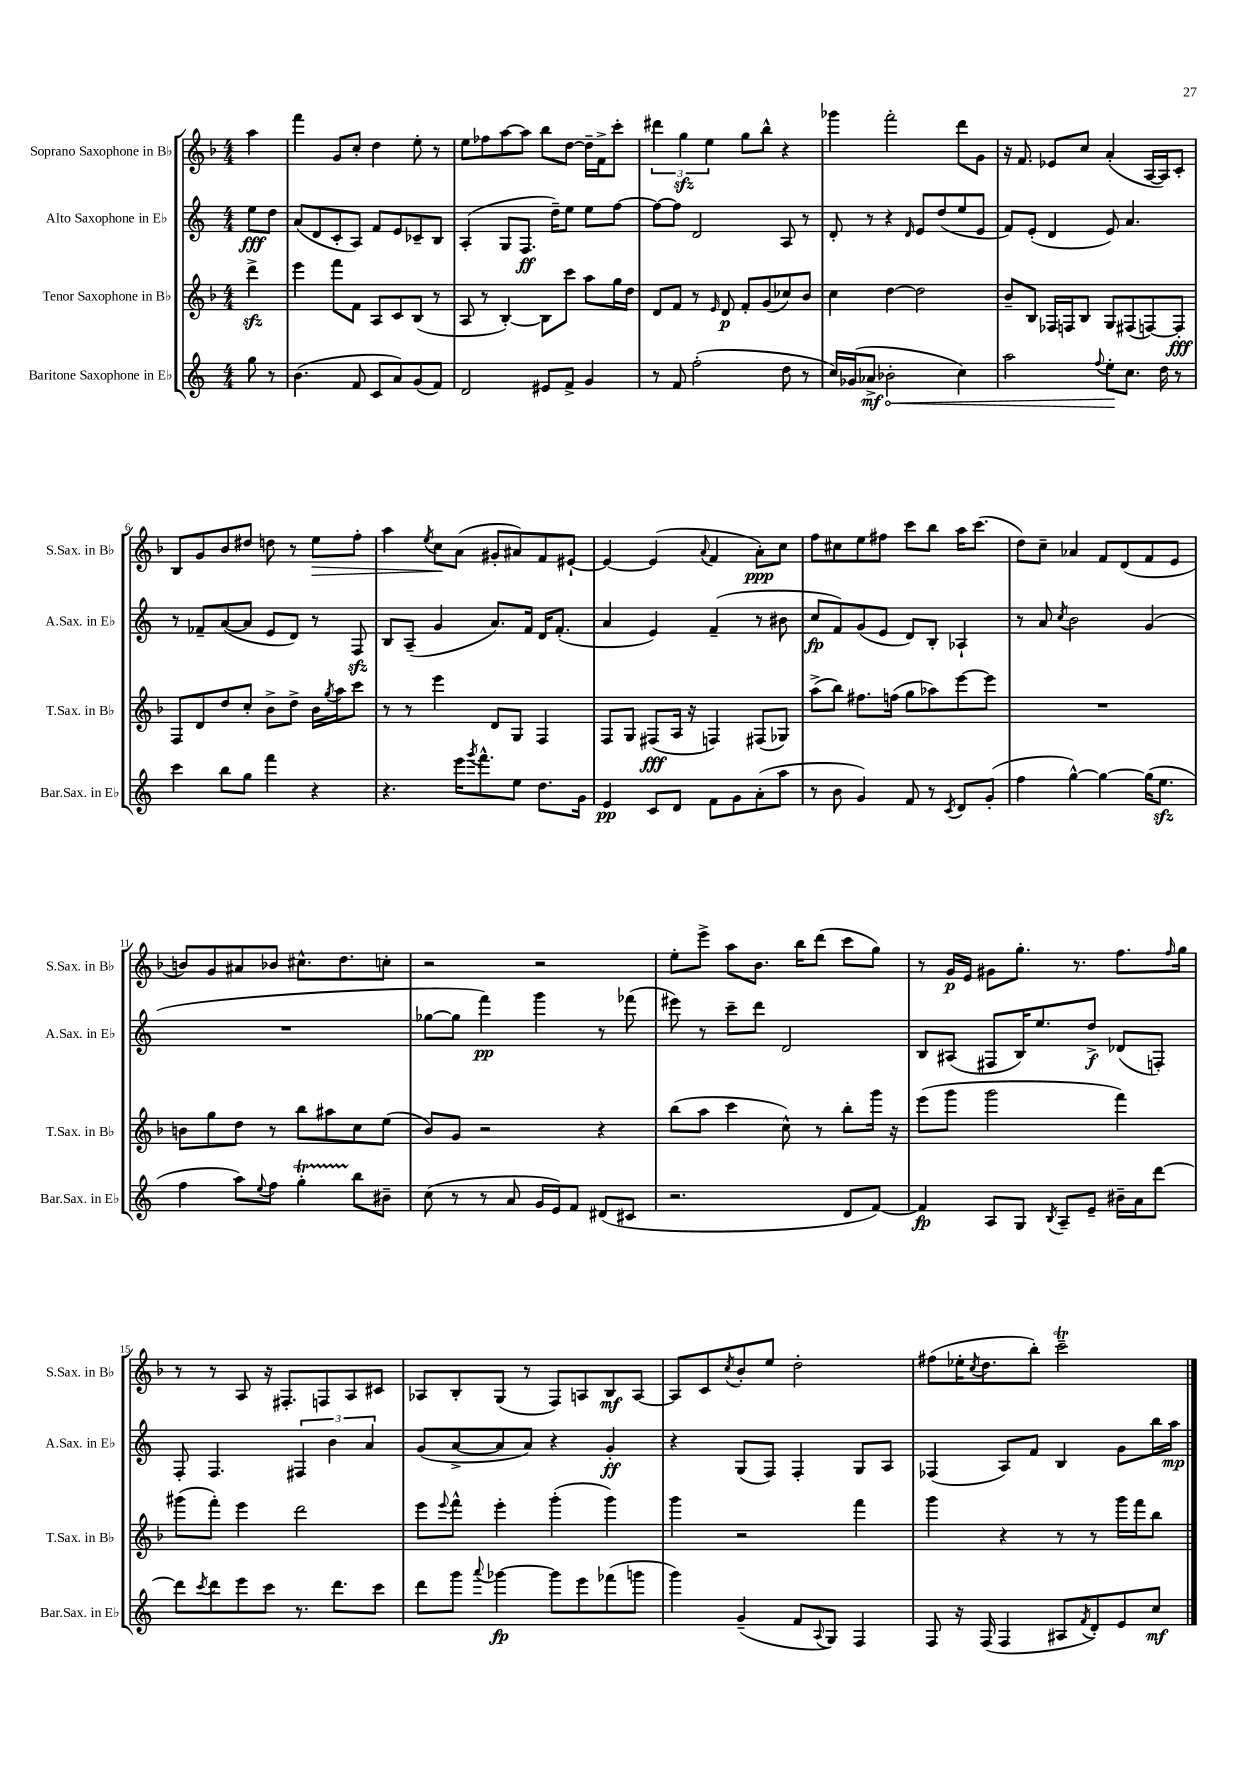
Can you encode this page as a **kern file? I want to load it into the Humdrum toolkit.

**kern	**kern	**kern	**kern
*staff4	*staff3	*staff2	*staff1
*clefG2	*clefG2	*clefG2	*clefG2
*k[]	*k[b-]	*k[]	*k[b-]
*M4/4	*M4/4	*M4/4	*M4/4
8gg	4ddd^	8ee	4aa
8r	.	8dd	.
=	=	=	=
(4.b	4eee	(8a	4fff
.	.	8d	.
.	8fff	8c'	8g
8f	8f	8A)	8cc'
8c	8A	8f	4dd
8a)	8c	8e	.
(8g	(8B-	8c-~	8ee'
8f)	8r	8B	8r
=	=	=	=
2d	8A	(4A'	8ee
.	8r	.	8ff-
.	[4B-')	8G	[8aa
.	.	8.F	8aa]
8e#	8B-]	.	8bb-
.	.	16dd~)	.
8f^	8ccc	8ee	[8dd
4g	8aa	8ee	16dd~]
.	.	.	16f^
.	16gg	[8ff	8ccc'
.	16dd	.	.
=	=	=	=
8r	8d	8ff_	6ddd#
8f	8f	8ff]	.
.	.	.	6gg
(2ff'	8r	2d	.
.	.	.	6ee
.	16qqe	.	.
.	8d	.	.
.	8f'	.	8gg
.	(8g	.	8bb-^^
8dd	8cc-)	8A	4r
8r	8b-	8r	.
=	=	=	=
16cc)	4cc	8d'	4ggg-
(16g-	.	.	.
8a-^	.	8r	.
2b-'	[4dd	4r	2fff'
.	.	16qqd	.
.	2dd]	8e	.
.	.	(8dd	.
4cc)	.	8ee	8ddd
.	.	8e	8g
=	=	=	=
2aa	8b-~	8f)	16r
.	.	.	8.f
.	8B-	(8e'	.
.	16F-	4d	8e-
.	16F	.	.
.	8B-	.	8cc
8qqff	.	.	.
8ee'	8G	8e)	(4a'
8.cc	(8F#	4.a	.
.	[8F)	.	[16A
16dd	.	.	16A])
8r	8F']	.	8c'
=	=	=	=
4ccc	8F	8r	8B-
.	8d	8f-~	8g
8bb	8dd	([8a	8b-
8gg	8cc'	8a]	8dd#
4fff	8b-^	8e	8dd
.	8dd^	8d)	8r
4r	16b-	8r	8ee
.	8qgg	.	.
.	16aa	.	.
.	8ccc	8F	8ff'
=	=	=	=
4.r	8r	8B	4aa
.	8r	(8A~	.
.	.	.	8qee
.	4eee	4g	8cc
16eee	.	.	(8a
8qggg	.	.	.
8.fff^^	.	.	.
.	8d	8.a)	8g#'
8ee	8G	.	8a#)
.	.	16f	.
8.dd	4F	16d	8f
.	.	(8.f'	.
.	.	.	[8e#`
16g	.	.	.
=	=	=	=
4e	8F	4a	4e#_
.	8G	.	.
8c	(8F#	4e)	(4e#]
8d	16A	.	.
.	16r	.	.
.	.	.	8qqa
8f	4F)	(4f~	4f
8g	.	.	.
(8a'	(8F#	8r	8a')
8aa	8G-)	8b#	8cc
=	=	=	=
8r	(8aa^	8cc	8ff
8b	8bb-)	8f)	8cc#
4g)	8.ff#	(8g	8ee
.	.	8e	8ff#
.	(16ff	.	.
8f	8gg	8d)	8ccc
8r	8aa-)	8B'	8bb-
8qc	.	.	.
8d	[8eee	4A-`	16aa
.	.	.	(8.ccc
(8g'	8eee]	.	.
=	=	=	=
4ff	1r	8r	8dd)
.	.	8a	8cc~
.	.	8qcc	.
[4gg^^)	.	2b	4a-
4gg_	.	.	8f
.	.	.	(8d
(16gg]	.	(4g	8f
8.ee	.	.	.
.	.	.	8e
=	=	=	=
4ff	8b	1r	8b)
.	8gg	.	8g
8aa)	8dd	.	8a#
8qqee	.	.	.
8ff	8r	.	8b-
4gg'	8bb-	.	8.cc#^^
.	8aa#	.	.
.	.	.	8.dd
8bb	8cc	.	.
8b#~	(8ee	.	8cc'
=	=	=	=
(8cc	8b-)	[8gg-	2r
8r	8g	8gg-]	.
8r	2r	4fff)	.
8a	.	.	.
16g	.	4ggg	2r
16e)	.	.	.
8f	.	.	.
(8d#	4r	8r	.
8c#	.	(8fff-	.
=	=	=	=
2.r	(8bb-	8eee#)	8ee'
.	8aa	8r	8eee^
.	4ccc	8ccc~	8aa
.	.	8ddd	8.b-
.	8cc^^)	2d	.
.	.	.	16bb-
.	8r	.	(8ddd
8d	8bb-'	.	8ccc
[8f)	16ggg	.	8gg)
.	16r	.	.
=	=	=	=
4f]	(8eee	8B	8r
.	8ggg	(8A#	16g
.	.	.	16e
8A	2ggg	8F#	8g#
8G	.	16B)	8.gg'
.	.	8.ee	.
8qB	.	.	.
8A~	.	.	.
.	.	.	8.r
8e~	.	8dd^	.
16b#~	4fff)	(8d-	8.ff
16a	.	.	.
[8ddd	.	8F')	.
.	.	.	16qqff
.	.	.	16gg
=	=	=	=
8ddd]	(8ggg#	8F'	8r
8qccc	.	.	.
8ddd	8fff')	4.F	8r
8eee	4eee	.	8A
8ccc	.	.	16r
.	.	.	8.F#'
8.r	2ddd	6F#	.
.	.	.	8F
.	.	6b	.
8.ddd	.	.	.
.	.	.	8A
.	.	6a	.
8ccc	.	.	8c#
=	=	=	=
8ddd	8eee	(8g	8A-
.	8qqeee	.	.
8ggg	8fff^^	[8a^	8B-'
8qqaaa	.	.	.
[4ggg-	4eee'	8a]	(8G
.	.	8a)	8r
8ggg-]	(4ggg'	4r	8F)
8eee	.	.	8A
(8fff-	4ggg)	4g'	8B-
8ggg	.	.	[8A
=	=	=	=
4ggg)	4ggg	4r	8A]
.	.	.	8c
.	.	.	8qcc
(4g~	2r	(8G	8b-'
.	.	8F)	8ee
8f	.	4F'	2dd'
8qqA	.	.	.
8G)	.	.	.
4F	4fff	8G	.
.	.	8A	.
=	=	=	=
8F	4ggg	(4F-	(8ff#
16r	.	.	16ee-'
.	.	.	8qcc
(16F	.	.	8.dd
4F	4r	8A)	.
.	.	8f	8bb-')
8A#	8r	4B	2ccc~
8qf	.	.	.
8d')	8r	.	.
8e	16ggg	8g	.
.	16fff	.	.
8cc	8bb-	16bb	.
.	.	16aa	.
==	==	==	==
*-	*-	*-	*-
